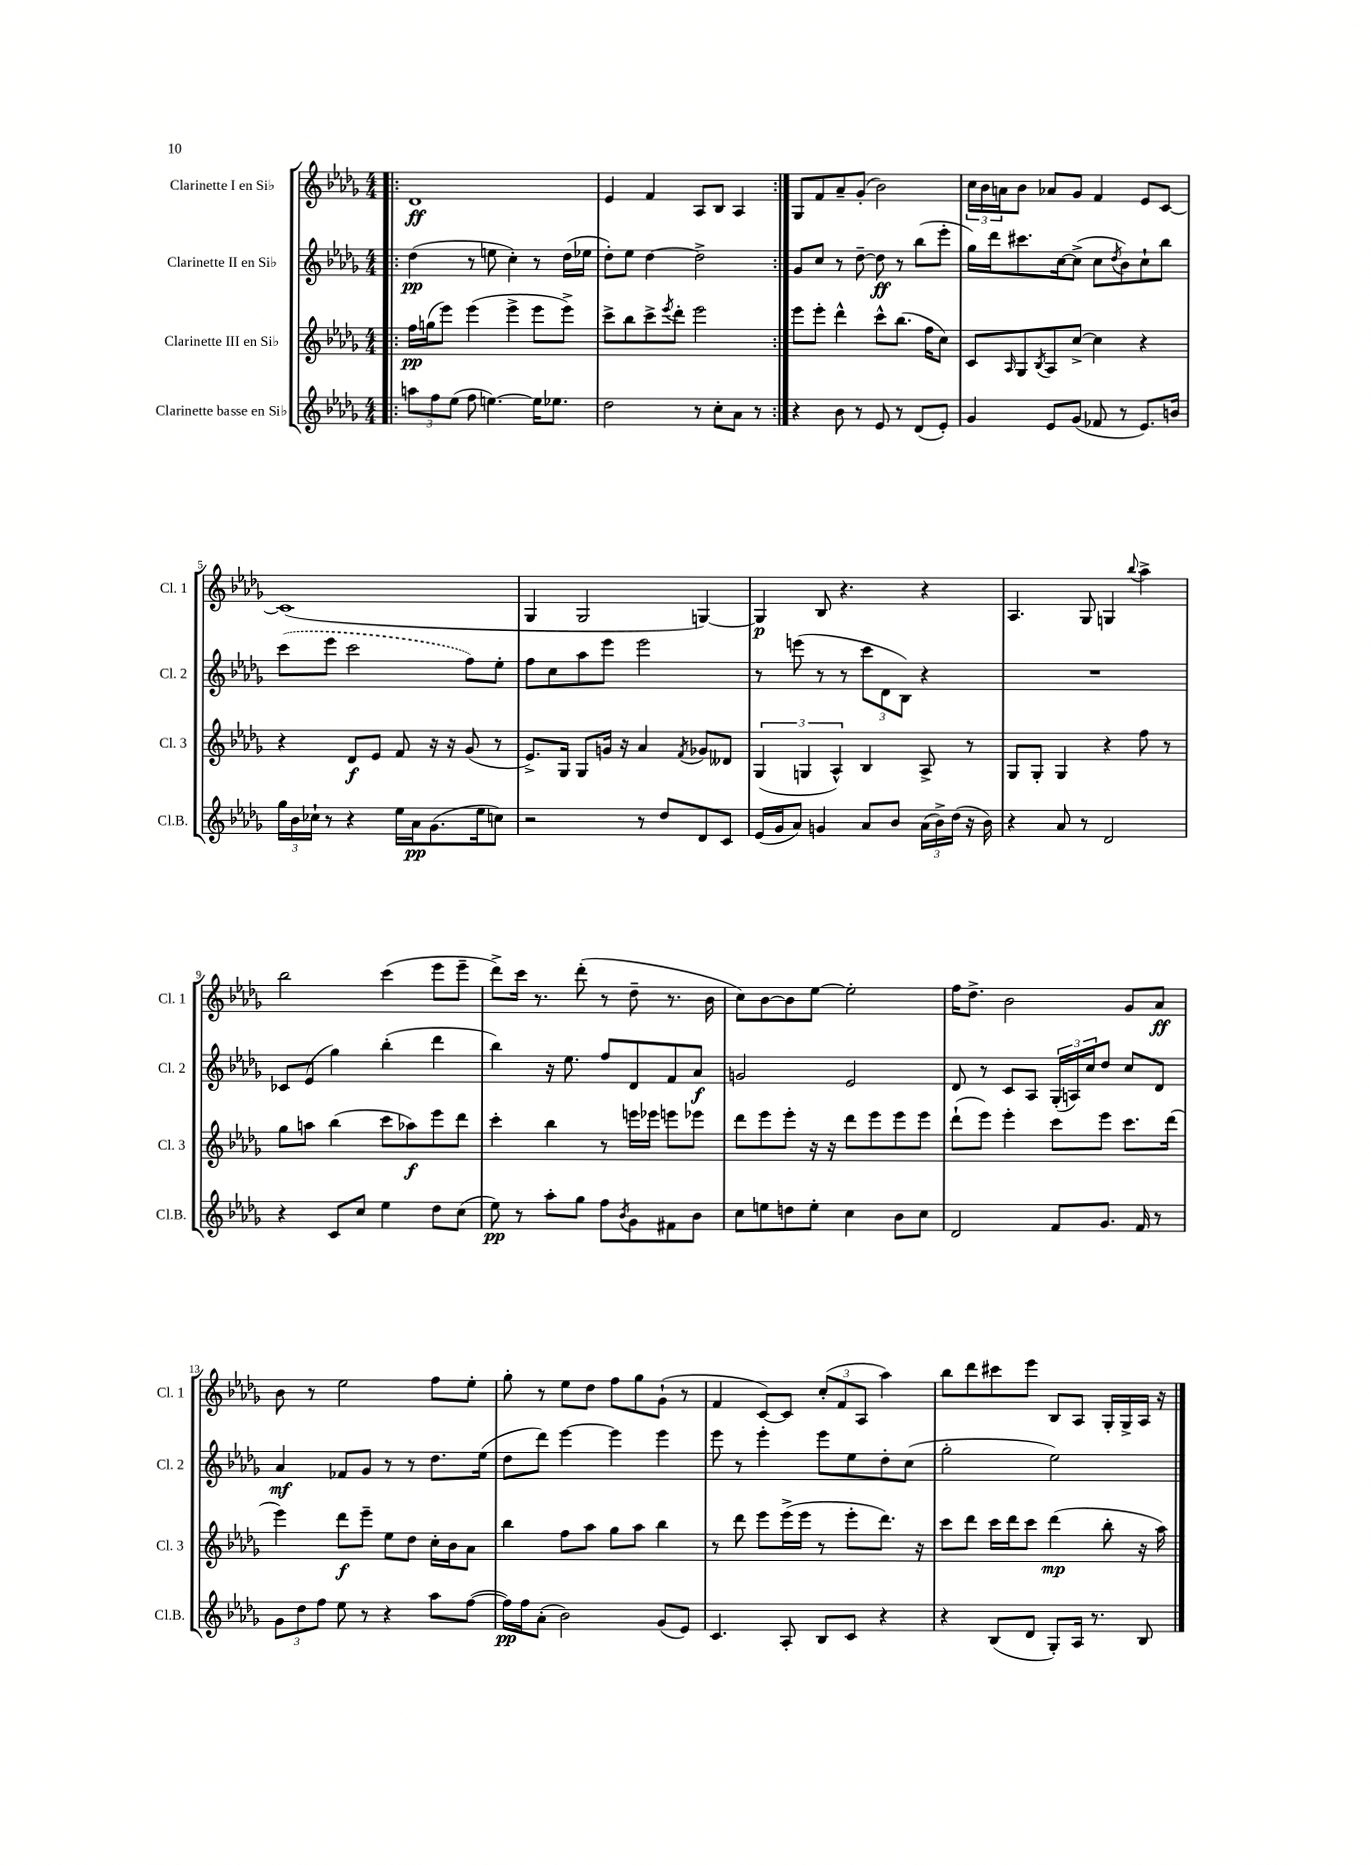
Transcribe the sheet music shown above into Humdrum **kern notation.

**kern	**kern	**kern	**kern
*staff4	*staff3	*staff2	*staff1
*clefG2	*clefG2	*clefG2	*clefG2
*k[b-e-a-d-g-]	*k[b-e-a-d-g-]	*k[b-e-a-d-g-]	*k[b-e-a-d-g-]
*M4/4	*M4/4	*M4/4	*M4/4
=!|:	=!|:	=!|:	=!|:
12aa	16ff	(4dd-	1d-
.	(16gg	.	.
12ff	.	.	.
.	8eee-)	.	.
(12ee-	.	.	.
8ff	(4eee-	8r	.
[4.ee)	.	8ee	.
.	4eee-^	4cc')	.
16ee]	8eee-	8r	.
8.ee-	.	.	.
.	8eee-^)	(16dd-	.
.	.	16ee-	.
=	=	=	=
2dd-	8ccc^	8dd-')	4e-
.	8bb-	8ee-	.
.	8ccc^	[4dd-	4f
.	8qeee-	.	.
.	8ddd-'	.	.
8r	2eee-	2dd-^]	8A-
8cc'	.	.	8B-
8a-	.	.	4A-
8r	.	.	.
=:|!	=:|!	=:|!	=:|!
4r	8eee-	8g-	8G-
.	8eee-'	8cc	8f
8b-	4ddd-^^	8r	8a-~
8r	.	[8dd-~	(8g-'
8e-	8ccc^^	8dd-]	2b-)
8r	(8.bb-	8r	.
(8d-	.	(8bb-	.
.	16ff	.	.
8e-')	8cc)	8eee-'	.
=	=	=	=
4g-	8c	16gg-)	24cc
.	.	.	24b-
.	.	16ddd-	.
.	.	.	24a
.	16qqA-	.	.
.	8G-	8.ccc#	8b-
.	8qB-	.	.
8e-	8A-	.	8a-
.	.	[16cc	.
(8g-	[8cc^	(8cc^]	8g-
8f-	4cc]	8cc	4f
.	.	8qdd-	.
8r	.	8b-)	.
8.e-)	4r	8cc`	8e-
.	.	8bb-	[8c
16b	.	.	.
=	=	=	=
24gg-	4r	(8ccc	(1c]
24b-	.	.	.
24cc-`	.	.	.
8r	.	8eee-	.
4r	8d-	2ccc	.
.	8e-	.	.
16ee-	8f	.	.
16a-	.	.	.
(8.g-	16r	.	.
.	16r	.	.
.	(8g-	8ff)	.
16ee-	.	.	.
8cc)	8r	8ee-'	.
=	=	=	=
2r	8.e-^)	8ff	4G-
.	.	8cc	.
.	16G-	.	.
.	8G-	8aa-	2G-
.	16g	8eee-	.
.	16r	.	.
8r	4a-	2eee-	.
8dd-	.	.	.
.	8qf	.	.
8d-	8g-	.	[4G)
8c	8d--	.	.
=	=	=	=
(16e-	(6G-	8r	4G]
16g-	.	.	.
8a-)	.	(8eee	.
.	6G	.	.
4g	.	8r	8B-
.	6A-^^)	.	.
.	.	8r	4.r
8a-	4B-	12ccc	.
.	.	12d-	.
8b-	.	.	.
.	.	12B-)	.
(24a-	8A-^	4r	4r
24b-^)	.	.	.
(24dd-	.	.	.
16r	8r	.	.
16b-)	.	.	.
=	=	=	=
4r	8G-	1r	4.A-
.	8G-'	.	.
8a-	4G-	.	.
8r	.	.	8G-
2d-	4r	.	4G
.	.	.	8qqbb-
.	8ff	.	4aa-^
.	8r	.	.
=	=	=	=
4r	8gg-	8c-	2bb-
.	8aa	(8e-	.
8c	(4bb-	4gg-)	.
8cc	.	.	.
4ee-	8ccc	(4bb-'	(4ccc
.	8aa-)	.	.
8dd-	8eee-	4ddd-	8eee-
(8cc	8ddd-	.	8eee-~
=	=	=	=
8ee-)	4ccc'	4bb-)	8ddd-^)
8r	.	.	16ccc
.	.	.	8.r
8aa-'	4bb-	16r	.
.	.	8.ee-	.
8gg-	.	.	(8ddd-'
8ff	8r	8ff	8r
8qb-	.	.	.
8g-	16eee	8d-	8dd-~
.	16eee-	.	.
8f#	8eee	8f	8.r
8b-	8eee-	8a-	.
.	.	.	16b-
=	=	=	=
8cc	8ddd-	2g	8cc)
8ee	8eee-	.	[8b-
8dd	8eee-'	.	8b-]
8ee'	16r	.	[8ee-
.	16r	.	.
4cc	8ddd-	2e-	2ee-']
.	8eee-	.	.
8b-	8eee-	.	.
8cc	8eee-	.	.
=	=	=	=
2d-	(8ddd-`	8d-	16ff
.	.	.	8.dd-^
.	8eee-)	8r	.
.	4eee-'	8c	2b-
.	.	8A-	.
8f	8ccc	(24G-'	.
.	.	24A)	.
.	.	24cc	.
8.g-	8eee-	8dd-	.
.	8.ccc	8cc	8g-
16f	.	.	.
8r	.	8d-	8a-
.	(16ddd-	.	.
=	=	=	=
12g-	4eee-)	4a-	8b-
12dd-	.	.	.
.	.	.	8r
12ff	.	.	.
8ee-	8ddd-	8f-	2ee-
8r	8eee-~	8g-	.
4r	8ee-	8r	.
.	8dd-	8r	.
8aa-	16cc'	8.dd-	8ff
.	16b-	.	.
([8ff	8a-	.	8ee-'
.	.	(16ee-	.
=	=	=	=
16ff])	4bb-	8dd-	8gg-'
16ff	.	.	.
(8a-'	.	8ddd-)	8r
2b-)	8ff	[4eee-	8ee-
.	8aa-	.	8dd-
.	8gg-	4eee-]	8ff
.	8aa-	.	8gg-
(8g-	4bb-	4eee-	(8g-`
8e-)	.	.	8r
=	=	=	=
4.c	8r	8eee-	4f
.	8ddd-	8r	.
.	8eee-	4eee-'	[8c)
8A-'	(16eee-^	.	8c]
.	16eee-	.	.
8B-	8r	8eee-	(12cc'
.	.	.	12f
8c	8eee-'	8ee-	.
.	.	.	12A-
4r	8.ddd-)	8dd-'	4aa-)
.	.	(8cc	.
.	16r	.	.
=	=	=	=
4r	8ccc	2gg-'	8bb-
.	8ddd-	.	8ddd-
(8B-	16ccc	.	8ccc#
.	16ddd-	.	.
8d-	8ccc	.	8eee-
8G-')	(4ddd-	2ee-)	8B-
16A-	.	.	8A-
8.r	.	.	.
.	8bb-'	.	16G-'
.	.	.	16G-^
8B-	16r	.	16A-
.	16aa-)	.	16r
==	==	==	==
*-	*-	*-	*-
